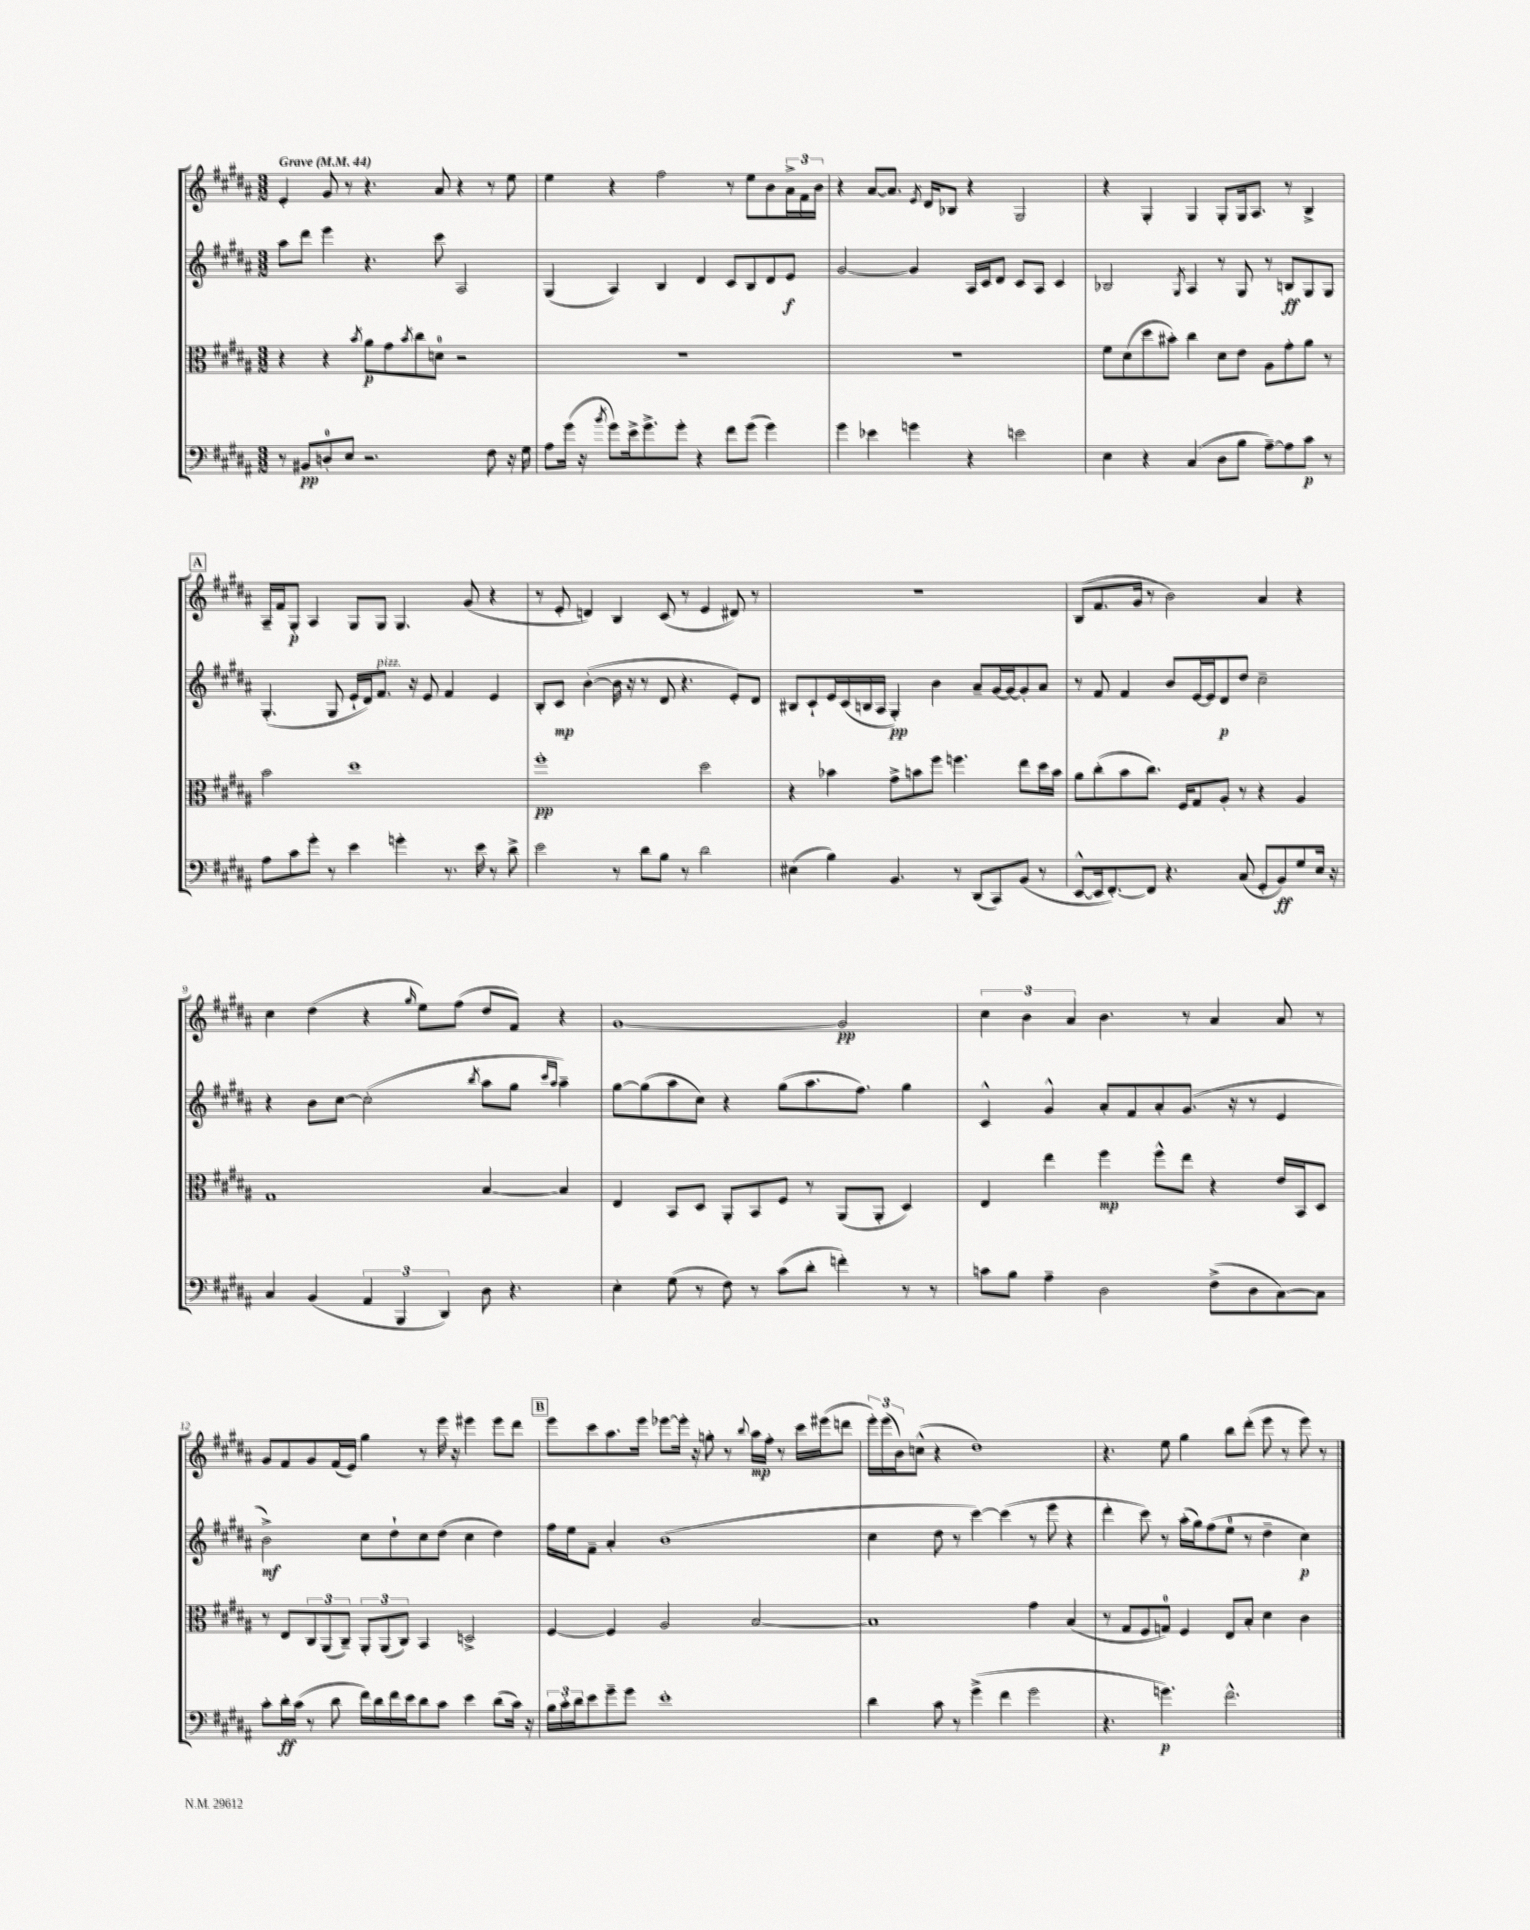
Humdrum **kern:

**kern	**kern	**kern	**kern
*staff4	*staff3	*staff2	*staff1
*clefF4	*clefC3	*clefG2	*clefG2
*k[f#c#g#d#a#]	*k[f#c#g#d#a#]	*k[f#c#g#d#a#]	*k[f#c#g#d#a#]
*M3/2	*M3/2	*M3/2	*M3/2
*MM44	*MM44	*MM44	*MM44
8r	4r	8aa#\L	4e'/
8BB#/L	.	8ddd#\J	.
8D'/	4r	4eee\	8g#/
8E/J	.	.	8r
.	8qb/	.	.
2.r	8a#\L	4.r	4.r
.	8g#\	.	.
.	8qb/	.	.
.	8cc#\	.	.
.	8d\J	8ccc#\	8a#/
.	2r	2A#/	4r
8F#\	.	.	8r
16r	.	.	8ee\
16G#\	.	.	.
=	=	=	=
8A#\L	1.r	(4G#/	4ee\
(16g#\Jk	.	.	.
16r	.	.	.
8qb/	.	.	.
8g#\L)	.	4A#/)	4r
16e^\k	.	.	.
8.g#^\	.	.	.
.	.	4B/	2ff#\
8g#'\J	.	.	.
4r	.	4d#/	.
8f#\L	.	8c#/L	8r
(8g#\J	.	8B/	8ee\L
4g#\)	.	8d#/	8b\
.	.	8e/J	24a#^\L
.	.	.	24f#\
.	.	.	24b\JJ
=	=	=	=
4g#\	1.r	[2g#/	4r
4e-\	.	.	[8a#/L
.	.	.	8.a#/]J
4g\	.	4g#/]	.
.	.	.	8qe/
.	.	.	16d#/LK
.	.	.	8B-/J
4r	.	16A#/LL	4r
.	.	16c#/J	.
.	.	8d#/J	.
2e\	.	8c#/L	2G#/
.	.	8A#/J	.
.	.	4c#/	.
=	=	=	=
4E\	8f#\L	2B-/	4r
.	(8d#\	.	.
4r	8dd#\	.	4G#'/
.	8b#'\J)	.	.
.	.	8qG#/	.
(4C#/	4cc#\	4A#/	4G#/
8D#\L	8d#\L	8r	8G#'/L
8B\J	8e\J	8G#/	16G#/k
.	.	.	8.A#/J
[8A#~\L)	8A#\L	8r	.
8A#\]	8g#'\	8B/L	8r
8c#\J	8a#\J	8G#/	4B^/
8r	8r	8G#/J	.
=	=	=	=
8A#\L	2b\	(4.G#'/	16A#~/LL
.	.	.	16f#/J
8c#\	.	.	8G#'/J
8g#'\J	.	.	4A#/
8r	.	8G#/	.
4e\	1dd#	16e`/LL	8G#/L
.	.	16d#/J)	.
.	.	8.f#/J	8G#/J
4g'\	.	.	4.G#/
.	.	16r	.
.	.	8e/	.
8.r	.	4f#/	.
.	.	.	(8g#/
16e\	.	.	.
8r	.	4e/	4r
8d#^\	.	.	.
=	=	=	=
2e\	1ff#'	8B'/L	8r
.	.	8c#/J	8e'/
.	.	([4b'\	4d/)
8r	.	16b\]	4B/
.	.	16r	.
8d#\L	.	8r	.
8B\J	.	8d#/	(8c#/
8r	.	4.r	8r
2d#\	2dd#\	.	4e/
.	.	8e'/L)	8d#/)
.	.	8d#/J	8r
=	=	=	=
(4E#\	4r	8B#/L	1.r
.	.	8c#`/	.
4B\)	4b-\	16e/L	.
.	.	(16c#/	.
.	.	16B/	.
.	.	16A#/JJ	.
4.BB/	8g#^\L	4G#'/)	.
.	8b\	.	.
.	8ff#\J	4b\	.
8r	4.ff\	.	.
(8DD#/L	.	8a#~/L	.
8CC#/)	.	[16g#/L	.
.	.	16g#/_J	.
(8BB/J	8ee\L	8g#'/]	.
8r	16dd#\L	8a#/J	.
.	16b\JJ	.	.
=	=	=	=
[8EE^^/L	8a#\L	8r	(8B/L
16EE/]k	(8cc#'\	8f#/	8.f#/
[8.FF#'/)	.	.	.
.	8b\	4f#/	.
.	.	.	16g#/Jk
8FF#/]J	8.cc#\J)	.	8r
4.r	.	8b/L	2b\)
.	16F#/LK	.	.
.	8G#/	[16e/L	.
.	.	16e/]J	.
.	8A#'/J	8d#/	.
(8C#/	8r	8dd#/J	.
8GG#'/L	4r	2cc#~\	4a#/
8BB/)	.	.	.
8G#/	4A#/	.	4r
16E/Jk	.	.	.
16r	.	.	.
=	=	=	=
4C#/	1G#	4r	4cc#\
(4BB/	.	8b\L	(4dd#\
.	.	[8cc#\J	.
6AA#/	.	(2cc#'\]	4r
6BBB/	.	.	.
.	.	.	16qqgg#/
.	.	.	8ee\L)
6DD#/)	.	.	.
.	.	.	(8ff#\J
.	.	8qbb/	.
8D#\	[4B/	8aa#\L	8dd#/L
4.r	.	8gg#\J	8f#/J)
.	.	16qqccc#/LL	.
.	.	16qqaa#/JJ	.
.	4B/]	4aa#~\)	4r
=	=	=	=
4E'\	4E/	[8gg#\L	[1g#
.	.	(8gg#\]	.
(8G#\	8BB/L	8aa#\	.
8r	8D#/J	8cc#\J)	.
8F#\)	8AA#'/L	4r	.
8r	8BB/	.	.
(8c#\L	8F#/J	(8gg#\L	.
8d#'\J	8r	8.aa#\	.
4f'\)	(8AA#/L	.	2g#/]
.	.	8.ff#\J)	.
.	8AA#'/J	.	.
8r	4D#/)	4gg#\	.
8r	.	.	.
=	=	=	=
8c\L	4E/	4c#^^/	6cc#\
8B\J	.	.	.
.	.	.	6b\
4A#~\	4ee\	4g#^^/	.
.	.	.	6a#/
2D#\	4ff#\	8a#'/L	4.b\
.	.	8f#/	.
.	8ff#^^\L	8a#'/	.
.	8ee\J	(8.g#/J	8r
(8F#^\L	4r	.	4a#/
.	.	16r	.
8D#\	.	8r	.
[8C#\)	16e/LL	4e/	8a#/
.	16BB/J	.	.
8C#\]J	8D#/J	.	8r
=	=	=	=
8c#'\L	8r	2b^\)	8g#/L
16d#'\L	8E/L	.	8f#/
(16c#\JJ	.	.	.
8r	12C#/	.	8g#/
.	(12AA#/	.	.
8d#\	.	.	(16f#/L
.	12C#~/J)	.	.
.	.	.	16e/JJ)
16f#\LL)	12AA#'/L	8cc#\L	4gg#\
16d#\	.	.	.
.	(12AA#/	.	.
16f#\	.	8dd#`\	.
.	12C#/J)	.	.
16e\J	.	.	.
8d#\	4BB/	8cc#\	8r
8c#\J	.	(8dd#\J	16eee\
.	.	.	16r
4e\	2D^/	4cc#\	4eee#\
(8d#\L	.	4dd#\)	8eee#\L
16c#\Jk)	.	.	8ddd#\J
16r	.	.	.
=	=	=	=
24B\LL	[4F#/	16ff#\LL	8eee\L
24c#'\	.	.	.
.	.	16ee\J	.
24d#\J	.	.	.
8e\	.	8f#~\J	8ccc#\
8g#~\	4F#/]	4a#'/	8.aa#\
8g#\J	.	.	.
.	.	.	16eee\Jk
1e'	2A#/	(1b	[8eee-\L
.	.	.	16eee-'\]Jk
.	.	.	16r
.	.	.	8gg'\
.	.	.	8r
.	.	.	8qqbb/
.	[2B/	.	16aa#\LL
.	.	.	16ff#'\JJ
.	.	.	8r
.	.	.	16ccc#\LL
.	.	.	(16eee#\J
.	.	.	8ddd\J
=	=	=	=
4d#\	1B]	4cc#\	24eee'\LL)
.	.	.	(24eee\
.	.	.	24b\J)
.	.	.	(8cc^^\J
8c#\	.	8dd#\	4r
8r	.	8r	.
(4g#^\	.	[4ccc#\)	1dd#)
4f#\	.	(4ccc#\]	.
2g#\	4g#\	8r	.
.	.	8eee\	.
.	(4B/	4r	.
=	=	=	=
4.r	8r	4ddd#'\	4.r
.	8G#/L	.	.
.	8F#/	8ccc#\)	.
4.g\)	8G/J)	8r	8ee\
.	4F#/	(16aa#'\LL	4gg#\
.	.	16gg#\J)	.
.	.	(8ff#\	.
2.f#^^\	8E/L	8ee\J	8bb\L
.	8B'/J	8r	(8ddd#'\J
.	4d#\	4dd#~\	8eee\
.	.	.	8r
.	4c#\	4cc#\)	8eee\)
.	.	.	8r
==	==	==	==
*-	*-	*-	*-
